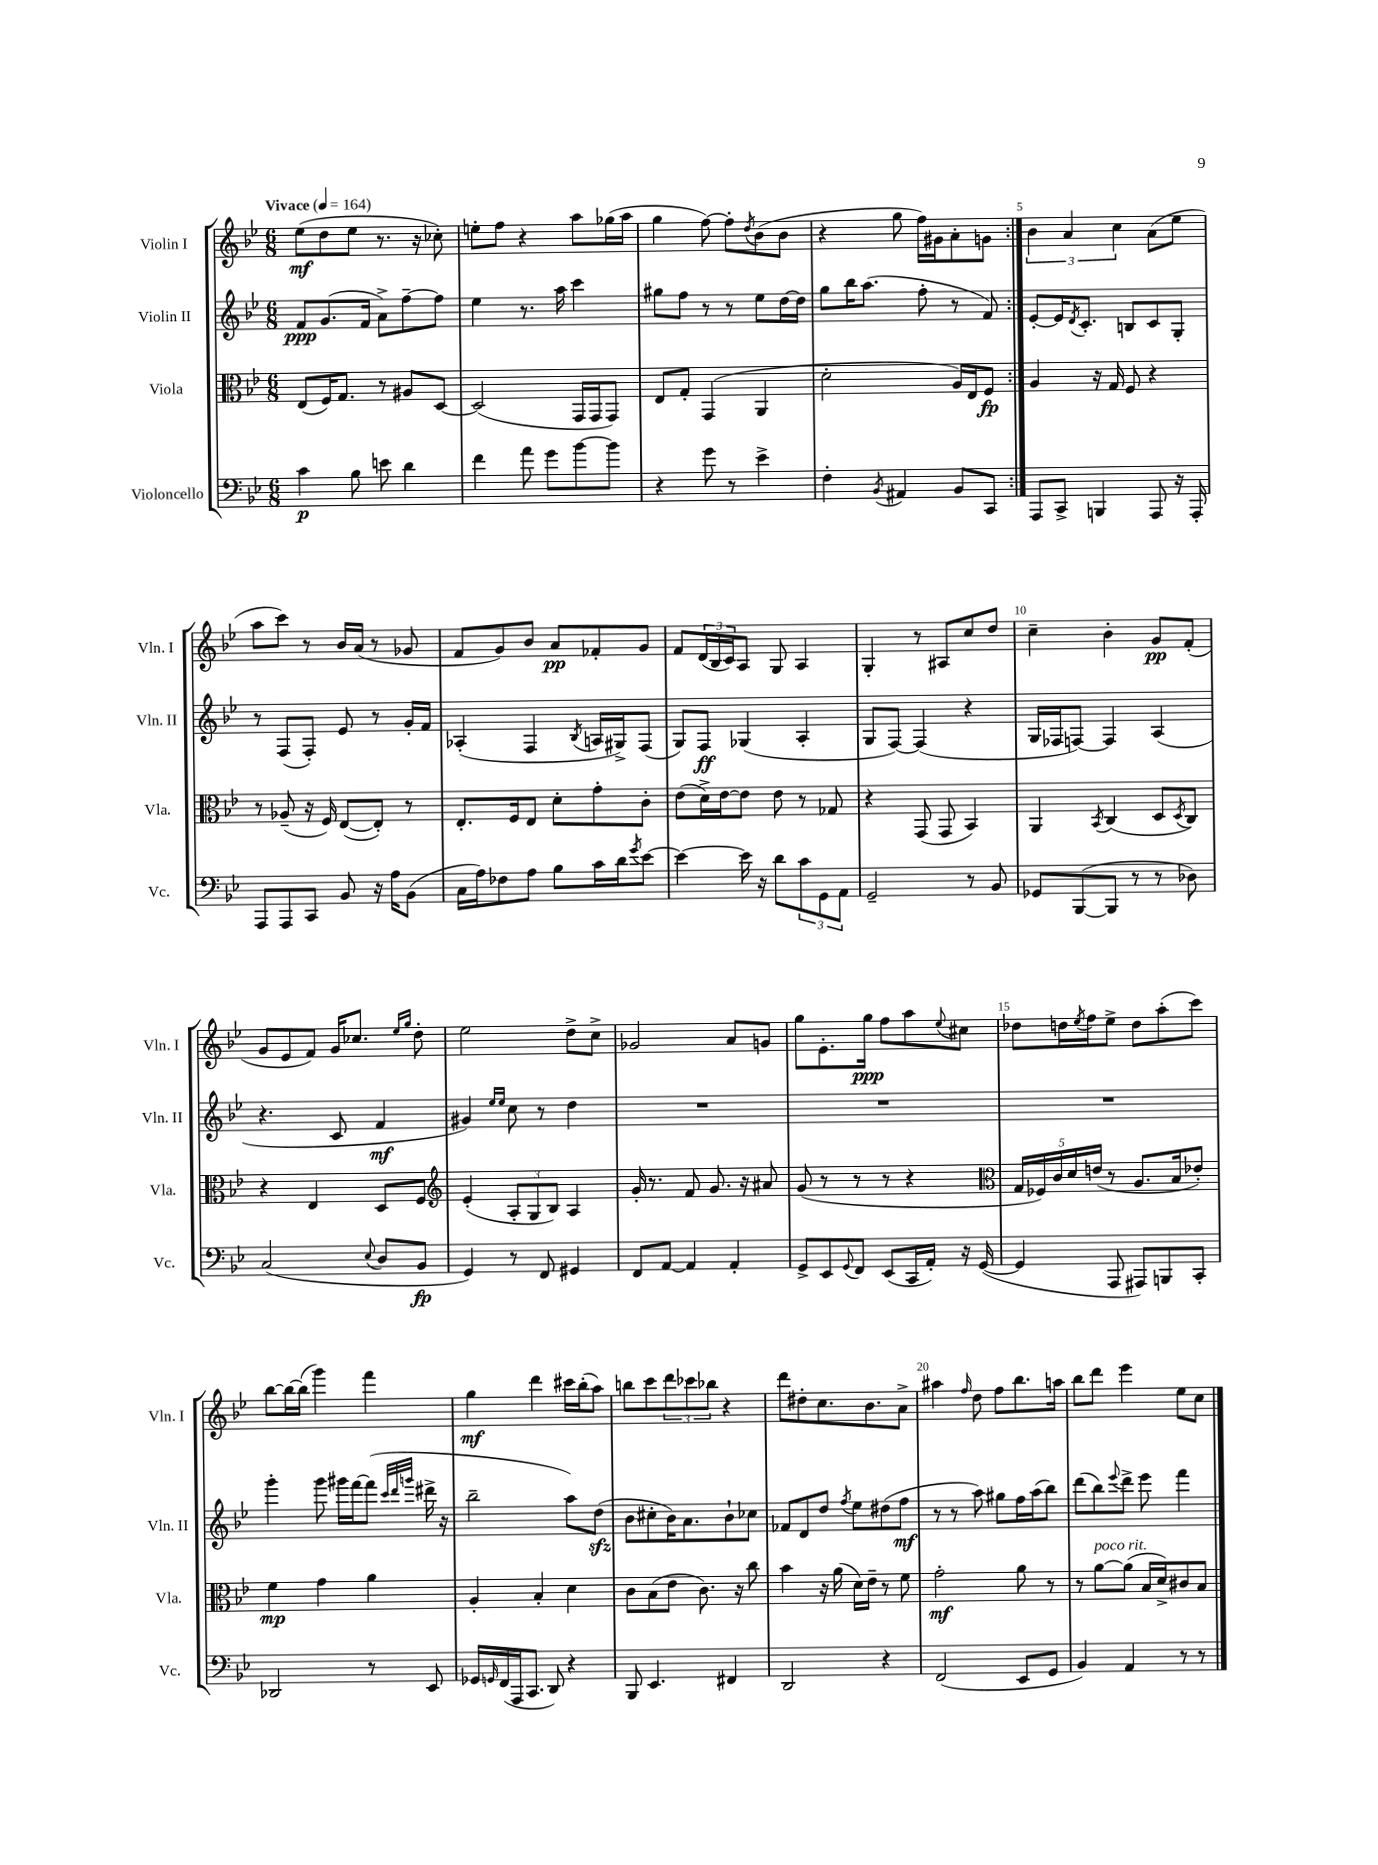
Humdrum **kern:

**kern	**kern	**kern	**kern
*staff4	*staff3	*staff2	*staff1
*clefF4	*clefC3	*clefG2	*clefG2
*k[b-e-]	*k[b-e-]	*k[b-e-]	*k[b-e-]
*M6/8	*M6/8	*M6/8	*M6/8
*MM164	*MM164	*MM164	*MM164
4c	(8E-	8f	(8ee-
.	16F)	(8.g	8dd
.	8.G	.	.
8B-	.	.	8ee-
.	.	16f	.
8e	8r	8a^)	8.r
4d	8A#	[8ff~	.
.	.	.	16r
.	[8D	8ff]	8cc-')
=	=	=	=
4f	(2D]	4ee-	8ee'
.	.	.	8ff
8a	.	8.r	4r
8g	.	.	.
.	.	16aa	.
[8b-	16GG	4ccc	8aa
.	16GG	.	.
8b-]	8GG)	.	(16gg-
.	.	.	16aa
=	=	=	=
4r	8E-	8gg#	4gg
.	8G'	8ff	.
8g	(4GG	8r	[8ff)
8r	.	8r	8ff']
.	.	.	8qdd
4e-^	4AA	8ee-	(8b-
.	.	[16dd	8b-
.	.	16dd]	.
=	=	=	=
4F'	2d'	8gg	4r
.	.	16bb-	.
.	.	(8.aa	.
8qBB-	.	.	.
4AA#	.	.	8gg
.	.	8ff'	16ff)
.	.	.	16g#
8BB-	16A)	8r	8a'
.	16E-	.	.
8CC	8F	8f)	8g
=:|!	=:|!	=:|!	=:|!
8AAA	4A	[8e-'	6b-
8CC^	.	16e-]	.
.	.	.	6a
.	.	8qd	.
.	.	8.c'	.
4BBB	16r	.	.
.	16G	.	.
.	.	.	6cc
.	8F	8B	.
8AAA	4r	8c	(8a
16r	.	8G'	8ee-
16AAA'	.	.	.
=	=	=	=
8AAA	8r	8r	8aa
8AAA	(8A-~	(8F	8ccc)
8CC	16r	8F')	8r
.	16F)	.	.
8BB-	([8E-	8e-	16b-
.	.	.	(16a
16r	8E-'])	8r	8r
16A	.	.	.
(8BB-	8r	16g'	8g-
.	.	16f	.
=	=	=	=
16C	8.E-'	(4A-'	8f
16A)	.	.	.
8F-	.	.	8g)
.	16F	.	.
8A	8E-	4F	8b-
8B-	8d'	.	8a
.	.	8qB-	.
16c	8g'	16A	8f-'
16d	.	16G#^)	.
8qg	.	.	.
[8e-	8c'	(8F	8g
=	=	=	=
4e-_	(8e-	8G)	8f
.	16d^)	8F	(24d
.	.	.	24B-
.	[16e-	.	.
.	.	.	24c)
16e-]	8e-]	(4G-	8A
16r	.	.	.
8d	8e-	.	8G
12c	8r	4A'	4A
12GG	.	.	.
.	8G-	.	.
12AA	.	.	.
=	=	=	=
2GG~	4r	8G	4G'
.	.	[8F)	.
.	(8GG	(4F]	8r
.	8GG	.	8A#
8r	4BB-)	4r	8cc
8BB-	.	.	8dd
=	=	=	=
8GG-	4AA	16G	4cc~
.	.	16F-	.
([8BBB-	.	[8F)	.
.	8qBB-	.	.
8BBB-]	(4C	4F]	4b-'
8r	.	.	.
8r	8D	(4A	8g
.	8qD	.	.
8D-)	8C)	.	(8f'
=	=	=	=
(2C	4r	4.r	8g
.	.	.	8e-
.	4E-	.	8f)
.	.	8c	16g
.	.	.	8.cc-
8qqE-	.	.	.
8D	8D	4f	.
.	.	.	16qqee-
.	.	.	16qqgg
8BB-	8F	.	8dd'
=	=	=	=
*	*clefG2	*	*
4GG)	(4e-'	4g#)	2ee-
.	.	16qqee-	.
.	.	16qqee-	.
8r	12A'	8cc	.
.	12G	.	.
8FF	.	8r	.
.	12B-)	.	.
4GG#	4A	4dd	8dd^
.	.	.	8cc^
=	=	=	=
8FF	16g'	2.r	2g-
.	8.r	.	.
[8AA	.	.	.
4AA]	8f	.	.
.	8.g	.	.
4AA'	.	.	8a
.	16r	.	.
.	8a#	.	8g
=	=	=	=
8GG^	(8g	2.r	8gg
8EE-	8r	.	8.e-'
8qqGG	.	.	.
8FF	8r	.	.
.	.	.	16gg
(8EE-	8r	.	8ff
16CC	4r	.	8aa
16AA')	.	.	.
.	.	.	8qqee-
16r	.	.	8cc#
([16GG	.	.	.
=	=	=	=
*	*clefC3	*	*
4GG]	20G	2.r	8dd-
.	20F-)	.	.
.	20c	.	.
.	.	.	16dd
.	20d	.	.
.	.	.	8qee-
.	.	.	16ff
.	(20e	.	.
8AAA	8r	.	8ee-^
8AAA#)	8.A	.	8dd
8BBB	.	.	(8aa'
.	16B-	.	.
8CC'	8e-')	.	8ccc)
=	=	=	=
2DD-	4f	4ggg'	[8bb-
.	.	.	16bb-_
.	.	.	(16bb-]
.	4g	8ggg	4ggg)
.	.	16ggg#	.
.	.	[16fff	.
8r	4a	(8fff]	4fff
.	.	32qqccc	.
.	.	32qqddd	.
.	.	32qqggg	.
8EE-	.	16ddd#^	.
.	.	16r	.
=	=	=	=
16GG-	4A'	2bb-~	4gg
16qqGG	.	.	.
(16FF	.	.	.
16AAA	.	.	.
8.CC	.	.	.
.	4B-'	.	4ddd
8DD)	.	.	.
4r	4d	8aa)	16ccc#
.	.	.	(16bb-'
.	.	(8dd	8aa)
=	=	=	=
8BBB-	8c	8b-	8bb
4.EE-	(8B-	8cc#'	8ccc
.	8e-	16b-)	12ddd
.	.	8.a	.
.	.	.	12ccc-
.	8.c)	.	.
.	.	.	12bb-
4FF#	.	8b-`	4r
.	16r	.	.
.	8cc	8cc-	.
=	=	=	=
2DD	4b-	8f-	8ddd
.	.	8d	8dd#'
.	16r	8dd	8.cc
.	(16a	.	.
.	.	8qff	.
.	16d)	8ee-	.
.	16e-~	.	8.b-
4r	8r	(8dd#	.
.	8f	8ff	8a^
=	=	=	=
(2FF	2g'	8r	4aa#
.	.	8r	.
.	.	.	16qqff
.	.	8aa)	8dd
.	.	8gg#	8ff
8EE-	8a	16ff	8.bb-
.	.	(16aa	.
8GG	8r	8bb-)	.
.	.	.	16aa
=	=	=	=
4BB-)	8r	(8ddd	8bb-
.	[8a	8bb-)	8ddd
.	.	8qqeee-	.
4AA	(8a]	8ddd^	4eee-
.	16B-	8eee-	.
.	16d^)	.	.
8r	8c#	4fff	8ee-
8r	8B-	.	8cc
==	==	==	==
*-	*-	*-	*-
